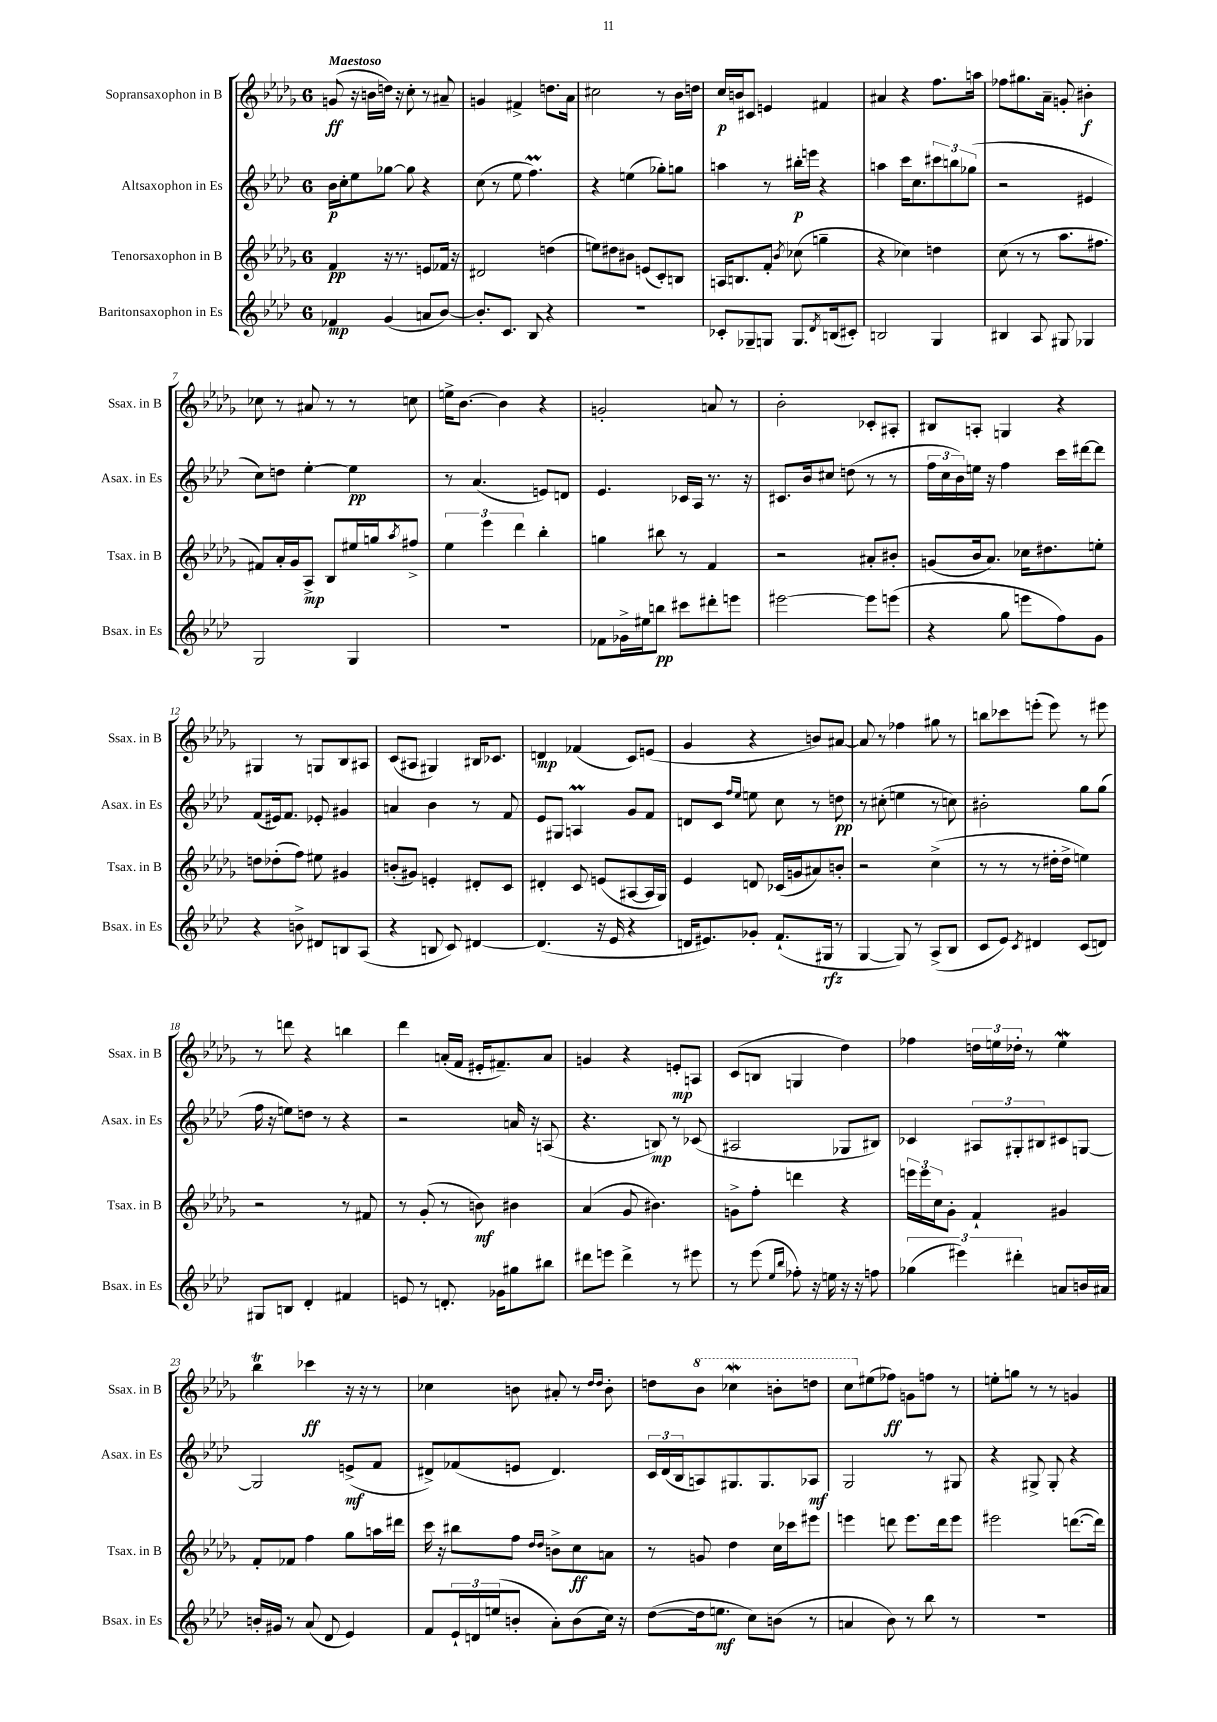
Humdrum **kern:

**kern	**kern	**kern	**kern
*staff4	*staff3	*staff2	*staff1
*clefG2	*clefG2	*clefG2	*clefG2
*k[b-e-a-d-]	*k[b-e-a-d-g-]	*k[b-e-a-d-]	*k[b-e-a-d-g-]
*M6/8	*M6/8	*M6/8	*M6/8
4f-/	4f/	16b-\LL	(8g/
.	.	16cc'\J	.
.	.	8ee-\	16r
.	.	.	16b\LL
(4g/	16r	[8gg-\J	16dd\JJ)
.	8.r	.	16r
.	.	8gg-\]	8cc'\
8a/L	8e/L	4r	8r
[8b-/J)	16f-/Jk	.	8a#~/
.	16r	.	.
=	=	=	=
8.b-'/]L	2d#/	(8cc\	4g/
.	.	8r	.
8.c/J	.	.	.
.	.	8ee-\	4f#^/
8B-/	.	4.ff\)	.
4r	(4dd\	.	8.dd\L
.	.	.	16a-\Jk
=	=	=	=
2.r	8ee\L)	4r	2cc#\
.	8dd#\	.	.
.	8b#\J	(4ee\	.
.	(8e/L	.	.
.	8c'/)	8gg-'\L)	8r
.	8B/J	8gg\J	16b-\LL
.	.	.	16dd\JJ
=	=	=	=
8c-'/L	16A/LK	4aa\	16cc/LL
.	8.B/	.	16b/J
8G-~/	.	.	8c#/J
8G/J	8f'/J	8r	4e/
.	8qb-/	.	.
8.G/L	(8cc-\	16bb#'\LL	.
.	.	16eee\JJ	.
.	4gg~\	4r	4f#/
8qd-/	.	.	.
(16B/k	.	.	.
8c#'/J)	.	.	.
=	=	=	=
2B/	4r	4aa\	4a#/
.	4cc-\)	16ccc\LK	4r
.	.	8.cc\	.
4G/	4dd\	12ccc#\	8.ff\L
.	.	12bb\	.
.	.	(12gg-\J	.
.	.	.	16aa\Jk
=	=	=	=
4B#/	(8cc\	2r	8ff-\L
.	8r	.	8.gg#\
8A-/	8r	.	.
.	.	.	16a-~\Jk
8G#/	8.aa-\L	.	8g'/
4G-/	.	4e#/	4b#'\
.	8.ff#\J	.	.
=	=	=	=
2G/	8f#/L)	8cc\L)	8cc-\
.	16a-'/L	8dd\J	8r
.	16g-/J	.	.
.	8A-^/J	[4ee-'\	8a#/
.	8B-/L	.	8r
4G/	16ee#/L	4ee-\]	8r
.	16gg/J	.	.
.	8qaa-/	.	.
.	8ff#^/J	.	8cc\
=	=	=	=
2.r	6ee-\	8r	16ee^\LK
.	.	.	[8.b-\J
.	.	(4.a-/	.
.	6eee-\	.	.
.	.	.	4b-\]
.	6ddd-\	.	.
.	4bb-'\	8e/L)	4r
.	.	8d/J	.
=	=	=	=
8f-\L	4gg\	4.e-/	2g'/
16g-^\L	.	.	.
16ee#\J	.	.	.
8bb\J	8bb#\	.	.
8ccc#\L	8r	16c-/LL	.
.	.	16A-/JJ	.
8ddd#'\	4f/	8.r	8a/
8eee\J	.	.	8r
.	.	16r	.
=	=	=	=
[2eee#\	2r	8.c#/L	2b-'\
.	.	16b-/k	.
.	.	8cc#/J	.
.	.	(8dd\	.
8eee#\]L	8a#'/L	8r	8c-'/L
(8eee\J	8b#'/J	8r	8A#'/J
=	=	=	=
4r	(8g/L	24ff\LL	8B#/L
.	.	24cc\	.
.	.	24b-\)	.
.	16b-/k	16ee\JJ	8A'/J
.	8.a-/J)	16r	.
8gg\	.	4ff\	4G/
8eee\L	16cc-\LK	.	.
.	8.dd#\	.	.
8ff\)	.	16ccc\LL	4r
.	.	[16ddd#\J	.
8g\J	8ee'\J	8ddd#\]J	.
=	=	=	=
4r	8dd\L	(8f/L	4G#/
.	(8dd-'\	16e#/k)	.
.	.	8.f/J	.
8b^\	8ff\J)	.	8r
8d#/L	8ee#\	8e-'/	8G/L
8B/	4g#/	4g#/	8B-/
(8A-/J	.	.	8A#/J
=	=	=	=
4r	(8b'/L	4a/	(8c/L
.	8g#/J)	.	8A#/J
8B/	4e'/	4b-\	4G#/)
8c/)	.	.	.
[4d#/	8d#'/L	8r	16B#/LK
.	.	.	8.c-/J
.	8c/J	8f/	.
=	=	=	=
(4.d#/]	4d#'/	8e-/L	4d/
.	.	8G#/J	.
.	8c/	4A/	(4f-/
16r	(8e/L	.	.
16e-/	.	.	.
4r	[8A#/	8g/L	8c/L)
.	16A#/]L	8f/J	(8e/J
.	16G-/JJ)	.	.
=	=	=	=
16d/LK	4e-/	8d/L	4g-/
8.e#/)	.	.	.
.	.	8c/J	.
.	.	16qqff/LL	.
.	.	16qqee-/JJ	.
8g-'/J	8d/	8ee\	4r
(8.f`/L	(16c-/LL	8cc\	.
.	16g/J	.	.
.	8a#/)	8r	8b/L)
16G#/Jk	.	.	.
8r	8b'/J	8dd\	[8a#/J
=	=	=	=
[4G/	2r	8r	8a#/]
.	.	(8cc#'\	8r
8G/])	.	4ee\	4ff-\
8r	.	.	.
(8A-^/L	(4cc^\	8r	8gg#\
8B-/J	.	8cc\)	8r
=	=	=	=
8c/L	8r	2b#'\	8bb\L
8e-/J)	8r	.	8ccc-\
8qc/	.	.	.
4d#/	8r	.	(8eee'\J
.	16dd#'\LL	.	8eee\)
.	16dd#^\JJ	.	.
(8c/L	4ee\)	8gg\L	8r
8d/J)	.	(8gg\J	8eee#\
=	=	=	=
8G#/L	2r	16ff\	8r
.	.	16r	.
8B/J	.	8ee\L)	8ddd\
4d-'/	.	8dd\J	4r
.	.	8r	.
4f#/	8r	4r	4bb\
.	8f#/	.	.
=	=	=	=
8e/	8r	2r	4ddd-\
8r	(8g-'/	.	.
8.d'/	8r	.	(16a'/LL
.	.	.	16f/JJ
.	8b\)	.	16e#'/LK
16g-\LK	.	.	8.f#~/)
8gg#\	4b#\	16a/	.
.	.	16r	.
8bb#\J	.	(8A/	8a/J
=	=	=	=
8ddd#\L	(4a-/	4.r	4g/
8eee\J	.	.	.
4ddd#^\	8g-/	.	4r
.	4.b#\)	8B/)	.
8r	.	8r	8e'/L
8eee#\	.	(8c-/	8A/J
=	=	=	=
8r	8g^\L	2A#/	(8c/L
(8eee-\	8ff'\J	.	8B/J
16qqee-/LL	.	.	.
16qqbb-/JJ	.	.	.
8ff-'\)	4ddd\	.	4G/
16r	.	.	.
16ee\	.	.	.
16r	4r	8G-/L	4dd-\)
16r	.	.	.
8ff\	.	8B#/J)	.
=	=	=	=
(6gg-\	24eee\LL	4c-/	4ff-\
.	24eee\	.	.
.	24cc\J	.	.
.	8g-'\J	.	.
6eee#\)	.	.	.
.	4f`/	12A#/L	24dd\LL
.	.	.	24ee\
6ddd#'\	.	12G#'/	24dd-'\JJ
.	.	.	8r
.	.	12B#/	.
8a/L	4g#/	8c#/	4ee\
16b/L	.	[8G/J	.
16a#/JJ	.	.	.
=	=	=	=
16b'/LL	8f'/L	2G/]	4bb-\
16g#/JJ	.	.	.
8r	8f-/J	.	.
(8a-/	4ff\	.	4ccc-\
8d-/	.	.	.
4e-/)	8gg-\L	(8e^/L	16r
.	.	.	16r
.	16aa\L	8f/J	8r
.	16ddd#\JJ	.	.
=	=	=	=
8f/L	16ccc\	8d#^/L)	4cc-\
.	16r	.	.
24e-`/L	8bb#\L	(8f-/	.
24d/	.	.	.
(24ee/J	.	.	.
8b'/J	8ff\J	8e/J	8b\
.	16qqdd-/LL	.	.
.	16qqdd-/JJ	.	.
8a-'\L)	8b^\L	4.d#/)	8a#'/
(8b\	8cc\	.	8r
.	.	.	16qqdd-/LL
.	.	.	16qqdd-/JJ
16cc\Jk)	8a\J	.	8b'\
16r	.	.	.
=	=	=	=
([8dd-\L	8r	24c/LL	8dd\L
.	.	(24d-/	.
.	.	24B-/J	.
16dd-\]k	8g/	8A/)	8bb-\J
8.ee\J	.	.	.
.	4dd-\	8.G#/	4ccc-\
8cc\L)	.	.	.
.	.	8.G#/	.
(8b\J	16cc\LL	.	8bb'\L
.	16ccc-\J	.	.
8r	8eee#\J	8A-/J	8ddd\J
=	=	=	=
4a/	4eee\	2G/	8ccc\L
.	.	.	(8ee#\
8b-\)	8ddd\	.	8ff-\J)
8r	8.eee\L	.	8g\L
8bb-\	.	8r	8ff\J
.	16ddd\k	.	.
8r	8eee\J	8G#/	8r
=	=	=	=
2.r	2eee#\	4r	8ee'\L
.	.	.	8gg\J
.	.	8G#^/	8r
.	.	8G#'/	8r
.	([8.ddd\L	4r	4g/
.	16ddd\]Jk)	.	.
==	==	==	==
*-	*-	*-	*-
